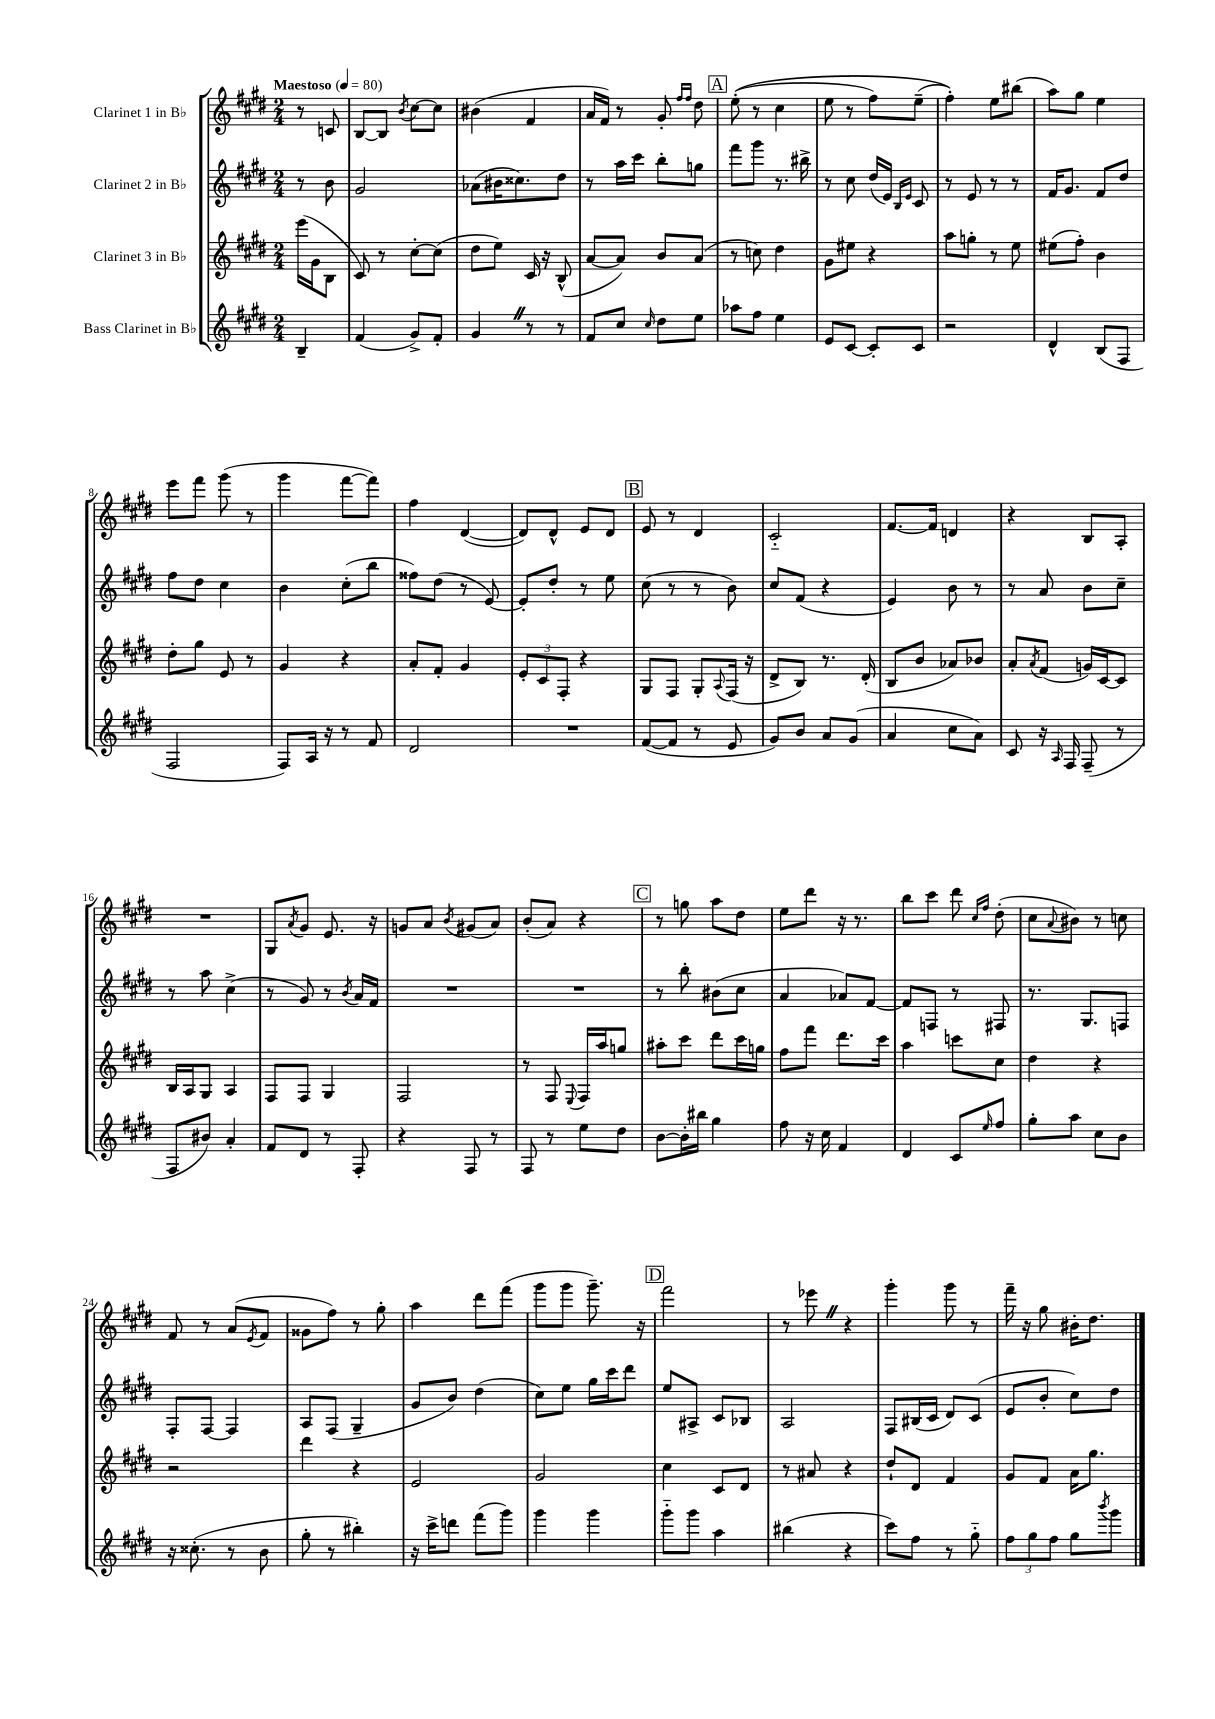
<<
\new StaffGroup <<
\new Staff = "s0" \with { instrumentName = "Clarinet 1 in Bb" } {
    \clef treble \key e \major \numericTimeSignature \time 2/4 \partial 4 \tempo "Maestoso" 4 = 80
    r8 c'8 |
    b8~ b8 \acciaccatura { b'8 } cis''8~ cis''8 |
    bis'4( fis'4 |
    a'16 fis'16) r8 gis'8-. \grace { fis''16 fis''16 } dis''8 |
    \mark \markup { \box "A" } e''8-.(\( r8 cis''4 |
    e''8 r8 fis''8) e''8--( |
    fis''4-.)\) e''8 bis''8( |
    a''8) gis''8 e''4 |
    e'''8 fis'''8 gis'''8( r8 |
    gis'''4 fis'''8~ fis'''8) |
    fis''4 dis'4~( |
    dis'8) dis'8-^ e'8 dis'8 |
    \mark \markup { \box "B" } e'8 r8 dis'4 |
    cis'2-_ |
    fis'8.~ fis'16 d'4 |
    r4 b8 a8-. |
    R2 |
    gis8 \acciaccatura { a'8 } gis'8 e'8. r16 |
    g'8 a'8 \acciaccatura { b'8 } gis'8( a'8) |
    b'8-.( a'8) r4 |
    \mark \markup { \box "C" } r8 g''8 a''8 dis''8 |
    e''8 dis'''8 r16 r8. |
    b''8 cis'''8 dis'''8 \grace { cis''16 fis''16 } dis''8-.( |
    cis''8 \appoggiatura { a'8 } bis'8) r8 c''8 |
    fis'8 r8 a'8( \acciaccatura { e'8 } fis'8 |
    gisis'8 fis''8) r8 gis''8-. |
    a''4 dis'''8 fis'''8( |
    gis'''8 gis'''8 gis'''8.--) r16 |
    \mark \markup { \box "D" } fis'''2 |
    r8 ees'''8 \once \override BreathingSign.text = \markup { \musicglyph "scripts.caesura.straight" } \breathe r4 |
    gis'''4-. gis'''8 r8 |
    fis'''16-- r16 gis''8 bis'16-. dis''8. \bar "|." |
}
\new Staff = "s1" \with { instrumentName = "Clarinet 2 in Bb" } {
    \clef treble \key e \major \numericTimeSignature \time 2/4 \partial 4
    r8 b'8 |
    gis'2 |
    aes'8( bis'16 cisis''8.) dis''8 |
    r8 a''16 cis'''16 b''8-. g''8 |
    \mark \markup { \box "A" } fis'''8 gis'''8 r8. bis''16-> |
    r8 cis''8 dis''16( e'16) \grace { b16 e'16 } cis'8 |
    r8 e'8 r8 r8 |
    fis'16 gis'8. fis'8 dis''8 |
    fis''8 dis''8 cis''4 |
    b'4 cis''8-.( b''8 |
    fisis''8) dis''8( r8 e'8~) |
    e'8-. dis''8-. r8 e''8 |
    \mark \markup { \box "B" } cis''8( r8 r8 b'8) |
    cis''8 fis'8( r4 |
    e'4) b'8 r8 |
    r8 a'8 b'8 cis''8-- |
    r8 a''8 cis''4->( |
    r8 gis'8) r8 \acciaccatura { b'8 } a'16 fis'16 |
    R2 |
    R2 |
    \mark \markup { \box "C" } r8 b''8-. bis'8( cis''8 |
    a'4 aes'8) fis'8~ |
    fis'8 f8 r8 fis8 |
    r8. gis8. f8 |
    fis8-. fis8~ fis4 |
    a8 fis8( gis4-- |
    gis'8 b'8) dis''4( |
    cis''8) e''8 gis''16 cis'''16 dis'''8 |
    \mark \markup { \box "D" } e''8 ais8-> cis'8 bes8 |
    a2 |
    fis8 bis16( cis'16 dis'8) cis'8( |
    e'8 b'8-. cis''8) dis''8 \bar "|." |
}
\new Staff = "s2" \with { instrumentName = "Clarinet 3 in Bb" } {
    \clef treble \key e \major \numericTimeSignature \time 2/4 \partial 4
    e'''16( gis'16 b8 |
    cis'8) r8 cis''8~-. cis''8( |
    dis''8 e''8) cis'16 r16 b8-^( |
    a'8~ a'8) b'8 a'8( |
    \mark \markup { \box "A" } r8 c''8) dis''4 |
    gis'8 eis''8 r4 |
    a''8 g''8-. r8 e''8 |
    eis''8( fis''8-.) b'4 |
    dis''8-. gis''8 e'8 r8 |
    gis'4 r4 |
    a'8-. fis'8-. gis'4 |
    \tuplet 3/2 { e'8-. cis'8 fis8-. } r4 |
    \mark \markup { \box "B" } gis8 fis8 gis8-. \appoggiatura { a8 } fis16( r16 |
    dis'8-> b8) r8. dis'16-.( |
    b8 b'8 aes'8) bes'8 |
    a'8-. \acciaccatura { a'8 } fis'8( g'16) cis'16~ cis'8 |
    b16 a16 gis8 a4 |
    fis8 fis8 gis4 |
    fis2 |
    r8 fis8 \appoggiatura { e8 } fis16 a''16 g''8 |
    \mark \markup { \box "C" } ais''8-. cis'''8 dis'''8 cis'''16 g''16 |
    fis''8 fis'''8 dis'''8. cis'''16 |
    a''4 c'''8 cis''8 |
    dis''4 r4 |
    r2 |
    dis'''4 r4 |
    e'2 |
    gis'2 |
    \mark \markup { \box "D" } cis''4 cis'8 dis'8 |
    r8 ais'8 r4 |
    dis''8-! dis'8 fis'4 |
    gis'8 fis'8 a'16 gis''8. \bar "|." |
}
\new Staff = "s3" \with { instrumentName = "Bass Clarinet in Bb" } {
    \clef treble \key e \major \numericTimeSignature \time 2/4 \partial 4
    b4-- |
    fis'4( gis'8->) fis'8-. |
    gis'4 \once \override BreathingSign.text = \markup { \musicglyph "scripts.caesura.straight" } \breathe r8 r8 |
    fis'8 cis''8 \grace { cis''16 } dis''8 e''8 |
    \mark \markup { \box "A" } aes''8 fis''8 e''4 |
    e'8 cis'8~ cis'8-. cis'8 |
    r2 |
    dis'4-^ b8( fis8 |
    fis2 |
    fis8) a16 r16 r8 fis'8 |
    dis'2 |
    R2 |
    \mark \markup { \box "B" } fis'8~( fis'8 r8 e'8 |
    gis'8) b'8 a'8 gis'8( |
    a'4 cis''8 a'8) |
    cis'8 r16 \grace { a16 } fis16 fis8--( r8 |
    fis8 bis'8) a'4-. |
    fis'8 dis'8 r8 fis8-. |
    r4 fis8 r8 |
    fis8 r8 e''8 dis''8 |
    \mark \markup { \box "C" } b'8~ b'16-. bis''16 gis''4 |
    fis''8 r16 cis''16 fis'4 |
    dis'4 cis'8 \grace { e''16 } fis''8 |
    gis''8-. a''8 cis''8 b'8 |
    r16 cisis''8.-.( r8 b'8 |
    gis''8-. r8 bis''4-.) |
    r16 cis'''16-> d'''8 fis'''8( gis'''8) |
    gis'''4 gis'''4 |
    \mark \markup { \box "D" } gis'''8-_ gis'''8 a''4 |
    bis''4( r4 |
    cis'''8) fis''8 r8 gis''8-_ |
    \tuplet 3/2 { fis''8 gis''8 fis''8 } gis''8 \acciaccatura { b'''8 } gis'''8 \bar "|." |
}
>>
>>
